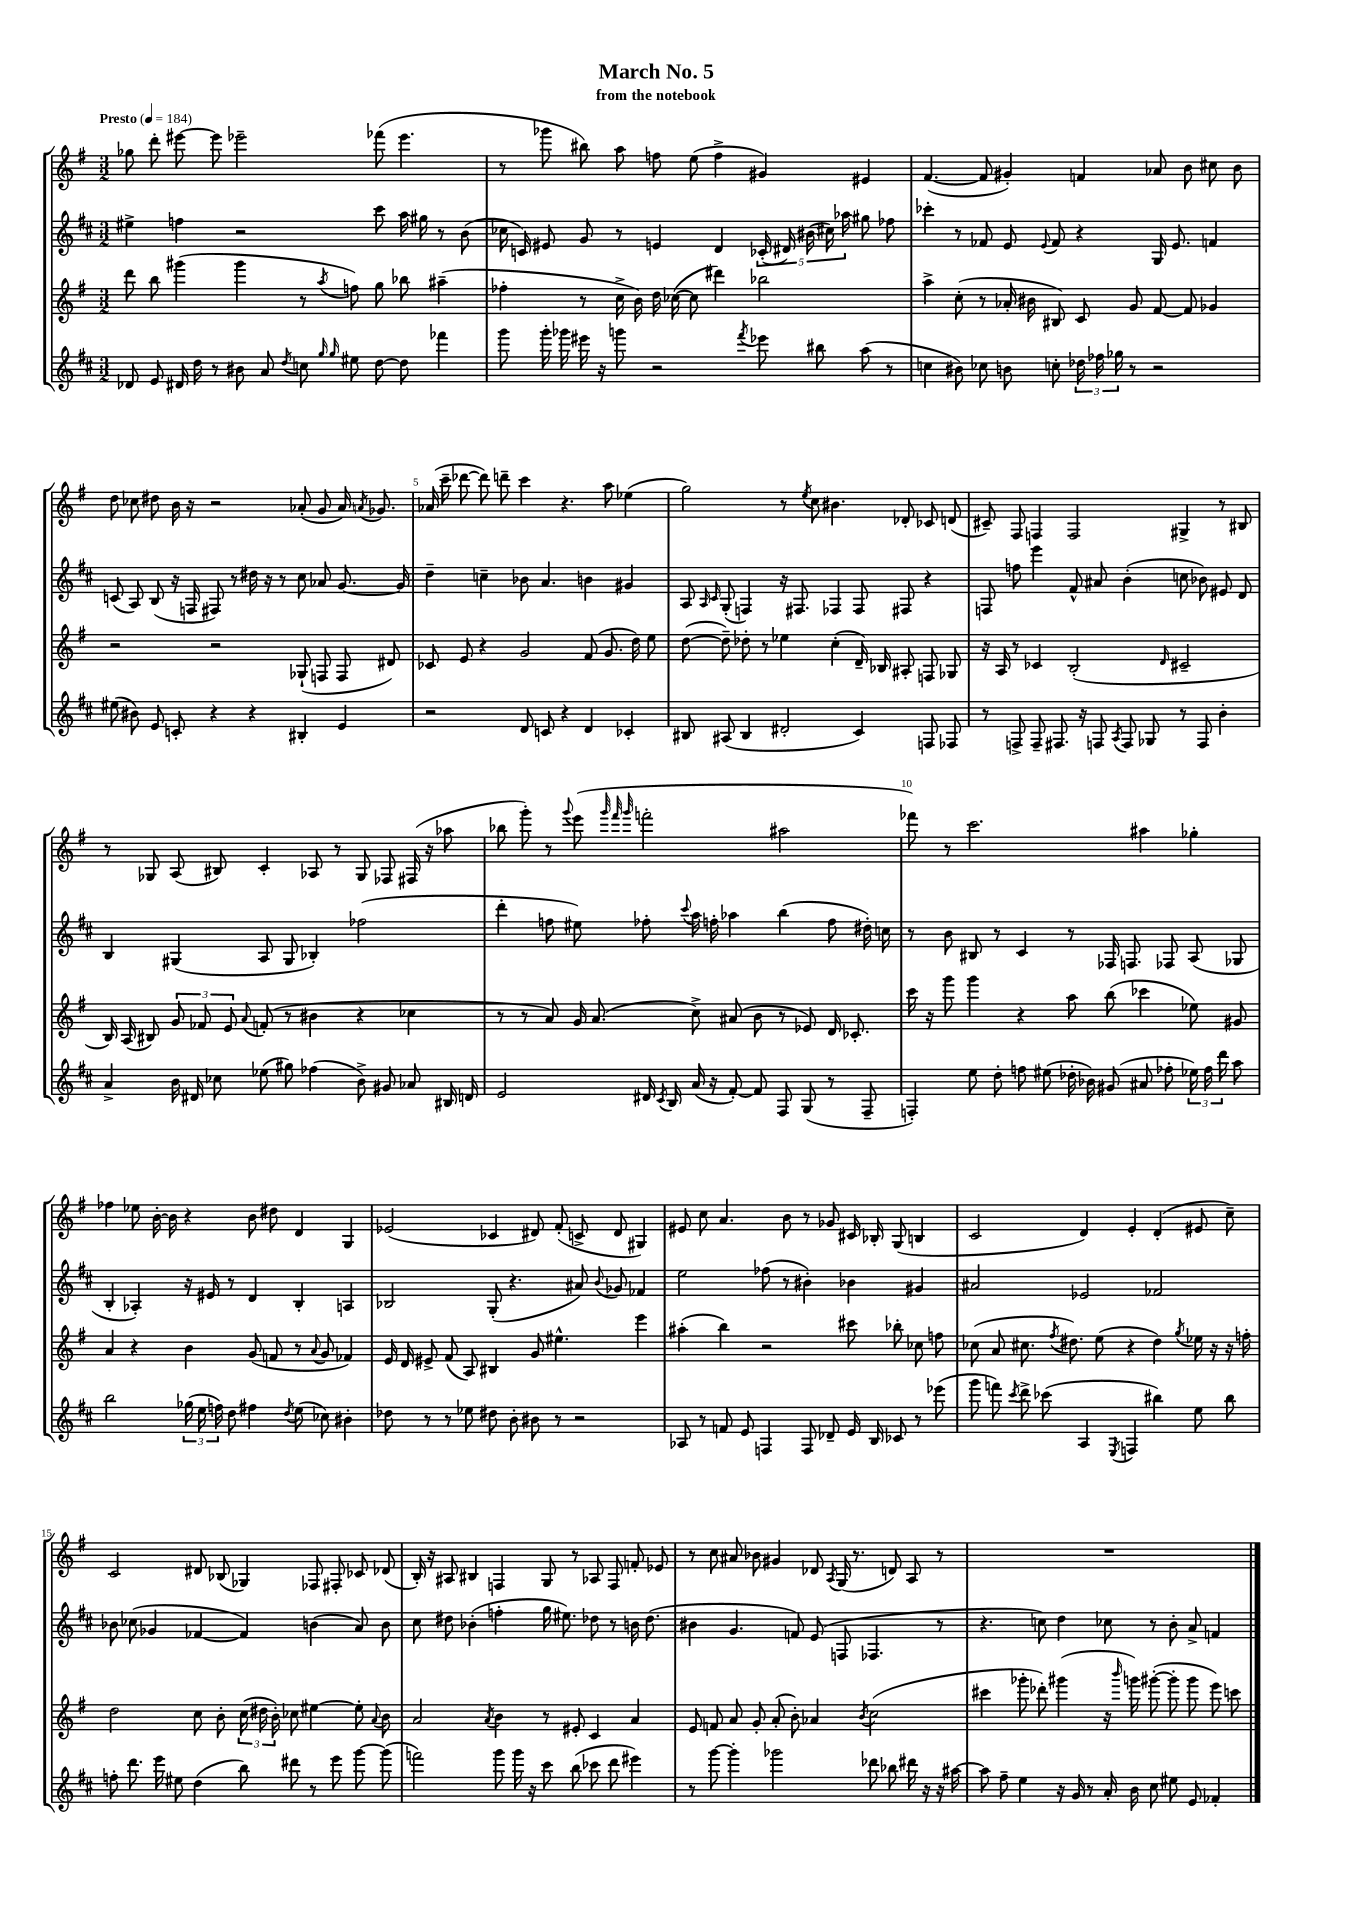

**kern	**kern	**kern	**kern
*part4	*part3	*part2	*part1
*staff4	*staff3	*staff2	*staff1
*clefG2	*clefG2	*clefG2	*clefG2
*k[f#c#]	*k[f#]	*k[f#c#]	*k[f#]
*M3/2	*M3/2	*M3/2	*M3/2
*MM184	*MM184	*MM184	*MM184
=1	=1	=1	=1
!	!	!	!LO:TX:a:B:t=Presto
8d-X/	8ddd\	4ee#X^\	8gg-X\
8e/	8bb\	.	8ddd'\
16d#X/	(4ggg#X\	4ffn\	[8eee#X\
16dd\	.	.	.
8r	.	.	8eee#\]
8b#X\	4ggg#\	2r	2eee-X~\
8a/	.	.	.
8qdd/	.	.	.
8ccn\	8r	.	.
16qqgg/	.	.	.
16qqgg/	8qaa/	.	.
8ee#X\	8ffn\)	.	.
[8dd\	8gg\	8ccc#\	(8fff-X\
8dd\]	8bb-X\	16aa\	4.eee-\
.	.	16gg#X\	.
4fff-X\	(4aa#X~\	8r	.
.	.	(8b\	.
=2	=2	=2	=2
8ggg\	4ff-X'\	16cc-X\	8r
.	.	16cn/)	.
16ggg'\	.	8e#X/	8ggg-X\
16ggg-X\	.	.	.
16eee#X\	8r	8g/	8bb#X\)
16r	.	.	.
8gggn\	16cc^\	8r	8aa\
.	16b\)	.	.
2r	16dd\	4en/	8ffn\
.	([16cc-X\	.	.
.	8cc-\]	.	(8ee\
.	4ddd#X\)	4d/	4ff^\
8qfff#/	.	.	.
8eee-X\	2bb-X\	(20c-X'/	4g#X/)
.	.	20d#X/)	.
.	.	(20b#X\	.
8bb#X\	.	.	.
.	.	20cc#X\)	.
.	.	20aa-X\	.
(8aa\	.	8gg#X\	4e#X/
8r	.	8ff-X\	.
=3	=3	=3	=3
4ccn\	4aa^\	4ccc-X'\	([4.f#/
8b#X\)	(8cc'\	8r	.
8cc-X\	8r	8f-X/	8f#/]
8bn\	16a-X'/	8e/	4g#X'/)
.	16b#X\	.	.
.	.	8qqe/	.
8ccn'\	8B#X/)	8f-/	.
24dd-X\	8c/	4r	4fn/
24ff-X\	.	.	.
24gg-X\	.	.	.
8r	8g/	.	.
2r	[8f#/	16G/	8a-X/
.	.	8.e/	.
.	8f#/]	.	8b\
.	4g-X/	4fn/	8cc#X\
.	.	.	8b\
!!LO:LB:g=z
=4	=4	=4	=4
(8ee#X\	2r	(8cn/	8dd\
8b#X\)	.	8A/)	8cc-X\
8e/	.	(8B/	8dd#X\
8cn'/	.	16r	16b\
.	.	16Fn/	16r
4r	2r	8F#X/)	2r
.	.	8r	.
4r	.	16dd#X\	.
.	.	16r	.
.	.	8r	.
4B#X'/	(8G-X`/	8cc#\	(8a-X'/
.	8Fn/	8a-X/	8g/
4e/	8F/	[8.g/	16a-/)
.	.	.	8qan/
.	.	.	8.g-X/
.	8d#X/)	.	.
.	.	16g/]	.
=5	=5	=5	=5
2r	8c-X/	4dd~\	(16a-X/
.	.	.	16ccc~\
.	8e/	.	[8ddd-X\
.	4r	4ccn~\	8ddd-\])
.	.	.	8dddn~\
8d/	2g/	8b-X\	4ccc\
8cn/	.	4.a/	.
4r	.	.	4.r
4d/	(8f#/	4bn\	.
.	8.g/	.	8aa\
4c-X'/	.	4g#X/	(4ee-X\
.	16dd\)	.	.
.	8ee\	.	.
=6	=6	=6	=6
8B#X/	([8dd\	8A/	2gg\)
.	.	16qqA/	.
.	.	16qqc#/	.
(8A#X/	8dd~\])	(8G'/	.
4B#/	8dd-X'\	4Fn/)	.
.	8r	.	.
2d#X'/	4ee-X\	16r	8r
.	.	8.F#X/	.
.	.	.	8qee/
.	.	.	8cc\
.	(4cc'\	4F-X/	4.b#X\
4c#/)	16d~/)	8F-/	.
.	16B-X/	.	.
.	8A#X'/	8F#X/	8d-X'/
8Fn/	8Fn/	4r	8c-X/
8F-X/	8G-X/	.	(8dn/
=7	=7	=7	=7
8r	16r	8Fn/	8c#X~/)
.	16A/	.	.
8Fn^/	8r	8ffn\	8F#/
8F~/	4c-X/	4eee\	4Fn/
8.F#X/	.	.	.
.	(2B'/	8f#^^/	2F/
16r	.	.	.
8Fn/	.	8a#X/	.
8qA/	.	.	.
8F/	.	(4b'\	.
8G-X/	.	.	.
.	16qqd/	.	.
8r	2c#X~/	8ccn\	4G#X^/
8F/	.	8b-X\)	.
4b'\	.	8e#X/	8r
.	.	8d/	8B#X/
!!LO:LB:g=z
=8	=8	=8	=8
4a^/	16B/)	4B/	8r
.	(16A/	.	.
.	8B#X/)	.	8G-X/
16b\	12g/	(4G#X/	(8A/
16d#X/	.	.	.
.	12f-X/	.	.
8cc-X\	.	.	8B#X/)
.	12e/	.	.
.	8qqa/	.	.
(8ee-X\	(8fn'/	8A/	4c'/
8gg#X\)	8r	8G#/	.
(4ff-X\	4b#X\	4B-X'/)	8A-X/
.	.	.	8r
8b^\)	4r	(2ff-X\	8G-/
8g#X/	.	.	8F-X/
8a-X/	4cc-X\	.	(16F#X/
.	.	.	16r
16B#X/	.	.	8aa-X\
16dn/	.	.	.
=9	=9	=9	=9
2e/	8r	4ddd'\	8bb-X\
.	8r	.	8ggg'\)
.	8a/)	8ffn\	8r
.	.	.	8qqggg/
.	16g/	8ee#X\)	(8eee\
.	(8.a/	.	.
.	.	.	32qqggg/
.	.	.	32qqfff#/
.	.	.	32qqggg/
16d#X/	.	8ff-X'\	2fffn'\
8qc#/	.	.	.
16B/	.	.	.
.	.	8qqccc#/	.
(16a/	8cc^\)	16aa\	.
16r	.	16ffn'\	.
[8f#'/)	(8a#X/	4aa-X\	.
8f#/]	8b\	.	.
8F#/	8r	(4bb\	2aa#X\
(8G/	8e-X/)	.	.
8r	16d/	8ff\	.
.	8.c-X'/	.	.
8F#~/	.	16dd#X'\)	.
.	.	16ccn\	.
=10	=10	=10	=10
4Fn'/)	16ccc\	8r	8fff-X\)
.	16r	.	.
.	8ggg\	8b\	8r
8ee\	4ggg\	8B#X/	2.ccc\
8dd'\	.	8r	.
8ffn\	4r	4c#/	.
(8ee#X\	.	.	.
16dd-X'\	8aa\	8r	.
16b-X\)	.	.	.
(8g#X/	(8bb\	16F-X/	.
.	.	8.Fn/	.
8a#X/	4ccc-X\	.	4aa#X\
8ff-X'\	.	8F-X/	.
24ee-X\)	8ee-X\)	(8A/	4gg-X'\
24ff-\	.	.	.
24ddd\	.	.	.
8aa\	8g#X/	8G-X/	.
!!LO:LB:g=z
=11	=11	=11	=11
2bb\	4a/	4B'/	4ff-X\
.	4r	4A-X'/)	8ee-X\
.	.	.	[16b'\
.	.	.	16b\]
(24gg-X\	4b\	16r	4r
24ee\	.	.	.
.	.	16e#X/	.
24ffn\)	.	.	.
8dd\	.	8r	.
4ff#X\	(8g/	4d/	8b\
.	8fn/	.	8dd#X\
8qdd/	.	.	.
(8ee\	8r	4B'/	4d/
.	8qqa/	.	.
8cc-X\)	8g/	.	.
4b#X'\	4f-X/)	4An/	4G/
=12	=12	=12	=12
8dd-X\	16e/	2B-X/	(2e-X/
.	16d/	.	.
8r	8e#X^/	.	.
8r	(8f#/	.	.
8ee-X\	8A/)	.	.
8dd#X\	4B#X/	(8G'/	4c-X/
8b'\	.	4.r	.
8b#X\	8g/	.	8d#X/)
8r	4.ee#X^^\	.	(8f#'/
2r	.	8a#X/)	8cn^/
.	.	8qqb/	.
.	.	8g-X/	8d#/
.	4eee\	4f-X/	4G#X/)
=13	=13	=13	=13
8A-X/	(4aa#X'\	2ee\	8e#X/
8r	.	.	8cc\
8fn/	4bb\)	.	4.a/
8e/	.	.	.
4Fn/	2r	(8ff-X\	.
.	.	8r	8b\
8F/	.	4b#X'\)	8r
8d-X~/	.	.	8g-X/
16e/	8ccc#X\	4b-X\	16c#X/
16B/	.	.	16B-X'/
8c-X/	8bb-X'\	.	(8G/
8r	8cc-X\	4g#X/	4Bn/
(8eee-X\	8ffn\	.	.
=14	=14	=14	=14
8ggg\	(8cc-X\	2a#X/	2c/
8fffn\)	8a/	.	.
8qccc#/	.	.	.
8ddd^\	8.cc#X\	.	.
(8ccc-X\	.	.	.
.	8qff#/	.	.
.	8.dd#X\)	.	.
4A/	.	2e-X/	4d/)
.	(8ee\	.	.
8qE/	.	.	.
4Fn/	4r	.	4e'/
4bb#X\)	4dd#\)	2f-X/	(4d'/
.	8qgg/	.	.
8ee\	16ee-X\	.	8e#X/
.	16r	.	.
8bb#\	16r	.	8cc~\)
.	16ffn'\	.	.
!!LO:LB:g=z
=15	=15	=15	=15
8ffn'\	2dd\	8b-X\	2c/
8.ddd\	.	(8cc-X\	.
.	.	4g-X/	.
16eee\	.	.	.
8ee#X\	.	.	.
(4dd\	8cc\	[4f-X/	8d#X/
.	8b'\	.	(8B-X/
8bb\)	(24cc\	4f-/])	4G-X/)
.	24dd#X\	.	.
.	24b'\)	.	.
8ddd#X\	8cc-X\	.	.
8r	[4ee#X\	(4bn\	8F-X/
8eee\	.	.	8F#X'/
[8ggg\	8ee#'\]	8a/)	8c-X/
.	8qqa/	.	.
(8ggg\]	8b\	8b\	(8d-X/
=16	=16	=16	=16
2fffn\)	2a/	8cc#\	16B'/)
.	.	.	16r
.	.	8dd#X\	8A#X/
.	.	(4b-X'\	4B#X/
.	8qa/	.	.
8ggg\	4b\	4ffn'\	4Fn/
16ggg\	.	.	.
16r	.	.	.
8ccc#\	8r	16gg\	8G/
.	.	8.ee#X\)	.
(8bb\	8e#X'/	.	8r
8ccc-X\	4c/	8dd-X\	8A-X/
8ddd\	.	8r	8F/
4eee#X\)	4a/	16bn\	8fn'/
.	.	(8.dd-\	.
.	.	.	8e-X/
=17	=17	=17	=17
8r	8e/	4b#X\	8r
[8ggg\	8fn/	.	8cc\
4ggg'\]	8a/	4.g/	8a#X/
.	8g'/	.	8b-X\
2ggg-X\	(8a'/	.	4g#X/
.	8b'\)	8fn/)	.
.	4a-X/	(8e/	8d-X/
.	.	.	8qA/
.	.	8Fn/	(16G/
.	.	.	8.r
.	8qb/	.	.
8ddd-X\	(2cc\	4.F-X/	.
8bb-X\	.	.	8dn/)
16ddd#X\	.	.	8A/
16r	.	.	.
16r	.	8r	8r
[16aa#X\	.	.	.
=18	=18	=18	=18
8aa#\]	4ccc#X\	4.r	1.r
8ff#~\	.	.	.
4ee\	8ggg-X'\	.	.
.	8ddd-X'\)	8ccn\)	.
16r	(4ggg#X\	4dd\	.
16g/	.	.	.
8r	.	.	.
16a'/	16r	8cc-X\	.
.	16qqbbb/	.	.
16b\	16gggn\)	.	.
8cc#\	([8ggg#X'\	8r	.
8ee#X\	8ggg#'\]	8b'\	.
8e/	8ggg#\	8a^/	.
4f-X'/	8eee\)	4fn/	.
.	8cccn\	.	.
==	==	==	==
*-	*-	*-	*-
